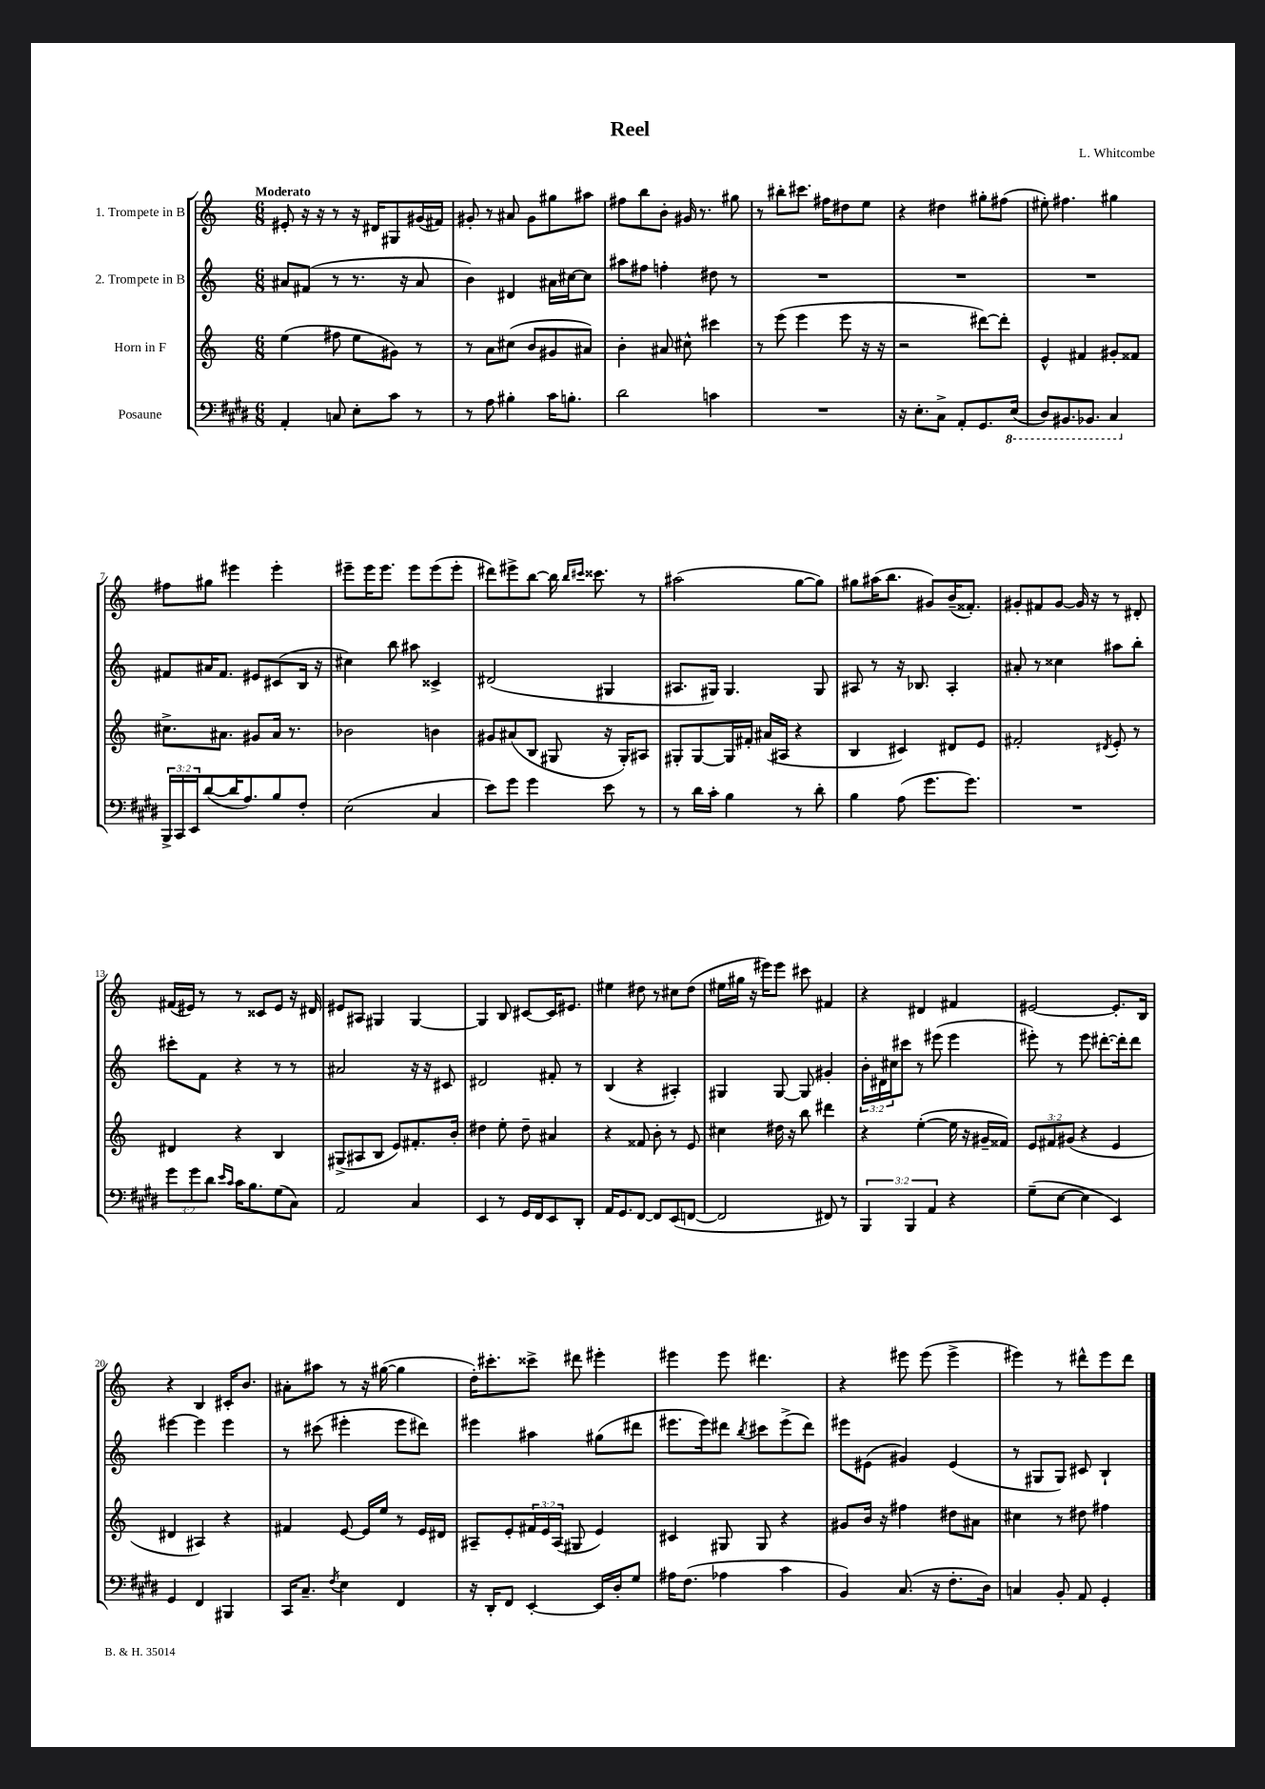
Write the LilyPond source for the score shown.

\header { title = "Reel" composer = "L. Whitcombe" }
<<
\new StaffGroup <<
\new Staff = "s0" \with { instrumentName = "1. Trompete in B" } {
    \clef treble \key c \major \numericTimeSignature \time 6/8 \tempo "Moderato"
    eis'8-. r16 r16 r8 r16 dis'16 gis8 gis'16( fis'16) |
    gis'8-. r8 ais'8 gis'8 gis''8 ais''8 |
    fis''8 b''8 b'8-. gis'16 r8. gis''8 |
    r8 bis''8-. cis'''8. fis''16 dis''8 e''8 |
    r4 dis''4 gis''8-. fis''8( |
    eis''8-.) fis''4. gis''4 |
    fis''8 gis''8 eis'''4 eis'''4-. |
    eis'''8-- eis'''16 eis'''8. eis'''8 eis'''8( eis'''8-. |
    dis'''8) eis'''8-> b''8~ b''16 \grace { b''16 cis'''16 } cisis'''8. r8 |
    ais''2( g''8~ g''8) |
    gis''8 ais''16( b''8. gis'8) b'16--( fisis'8.-.) |
    gis'8-. fis'8 gis'8~ gis'16 r16 r8 dis'8-. |
    fis'16( eis'16) r8 r8 cisis'8 eis'8 r16 dis'16 |
    eis'8 ais8 gis4 gis4~ |
    gis4 b8 cis'8~ cis'16 eis'8. |
    eis''4 dis''8 r8 cis''8 dis''8( |
    eis''16 gis''16 r16 eis'''16) eis'''8 cis'''8 fis'4 |
    r4 dis'4 fis'4 |
    eis'2~ eis'8.-. b16 |
    r4 b4 cis'16-. b'8. |
    ais'8-. ais''8 r8 r16 gis''16~( gis''4 |
    d''16-.) cis'''8.-. cisis'''8-> dis'''8 eis'''4-. |
    eis'''4 eis'''8 dis'''4. |
    r4 eis'''8 eis'''8( eis'''4-> |
    eis'''4) r8 dis'''8-^ eis'''8 dis'''8 \bar "|." |
}
\new Staff = "s1" \with { instrumentName = "2. Trompete in B" } {
    \clef treble \key c \major \numericTimeSignature \time 6/8 \override Staff.TupletNumber.text = #tuplet-number::calc-fraction-text
    ais'8 fis'8( r8 r8. r16 ais'8 |
    b'4) dis'4 ais'16 cis''16~ cis''8 |
    ais''8 fis''8 f''4-. dis''8 r8 |
    R2. |
    R2. |
    R2. |
    fis'8 ais'16 fis'8. eis'8 cis'8( b16 r16 |
    cis''4) b''8 ais''8 cisis'4-> |
    dis'2( gis4 |
    ais8. gis16) gis4. gis8 |
    ais8 r8 r16 bes8. ais4-. |
    ais'8-. r8 cisis''4 ais''8 b''8-. |
    cis'''8-. f'8 r4 r8 r8 |
    ais'2 r16 r16 cis'8 |
    dis'2 fis'8-. r8 |
    b4( r4 ais4-.) |
    gis4 gis8~ gis8 gis'4-. |
    \tuplet 3/2 { b'16-. dis'16 cis''16 } cis'''8 r8 eis'''8( eis'''4 |
    eis'''8-.) r8 eis'''8 dis'''8.~-. dis'''16-. dis'''8 |
    eis'''4~ eis'''4 eis'''4 |
    r8 cis'''8( eis'''4-. eis'''8 dis'''8) |
    eis'''4 ais''4 gis''8( dis'''8 |
    eis'''8. eis'''16) dis'''8 \acciaccatura { b''8 } cis'''8 eis'''8->( dis'''8) |
    eis'''8 eis'8( gis'4) eis'4( |
    r8 gis8 gis8) cis'8 b4-! \bar "|." |
}
\new Staff = "s2" \with { instrumentName = "Horn in F" } {
    \clef treble \key c \major \numericTimeSignature \time 6/8 \override Staff.TupletNumber.text = #tuplet-number::calc-fraction-text
    e''4( fis''8 e''8 gis'8) r8 |
    r8 a'8 cis''8( b'8 gis'8 ais'8) |
    b'4-. ais'8 cis''8-^ cis'''4 |
    r8 e'''8( e'''4 e'''8 r16 r16 |
    r2 dis'''8~) dis'''8-. |
    e'4-^ fis'4 gis'8-. fisis'8 |
    cis''8.-> ais'8. gis'8 ais'16 r8. |
    bes'2 b'4 |
    gis'8 ais'8( b8 gis8 r16 gis16-.) ais8 |
    gis8-. gis8~ gis16 fis'16-. ais'16( ais16 r4 |
    b4 cis'4) dis'8 e'8 |
    fis'2-. \acciaccatura { dis'8 } e'8-. r8 |
    dis'4 r4 b4 |
    gis8->( ais8 b8 e'8) fis'8.-. b'16-. |
    dis''4 e''8-. dis''8-- ais'4 |
    r4 fisis'8 b'8-. r8 e'8 |
    cis''4 dis''16 r16 b''8 dis'''4 |
    r4 e''4~-.( e''16 r16 gis'16-- fisis'16) |
    \tuplet 3/2 { e'8 fis'8 gis'8( } r4 e'4 |
    dis'4 ais4) r4 |
    fis'4 e'8~ e'16 e''16 r8 e'16 dis'16 |
    ais8-- e'8-. \tuplet 3/2 { fis'16 e'16 ais16( } gis8 e'4) |
    cis'4 gis8 gis8 r4 |
    gis'8 b'16 r16 fis''4 dis''8 ais'8 |
    cis''4 r8 dis''8 fis''4 \bar "|." |
}
\new Staff = "s3" \with { instrumentName = "Posaune" } {
    \clef bass \key e \major \numericTimeSignature \time 6/8 \override Staff.TupletNumber.text = #tuplet-number::calc-fraction-text
    a,4-. c8 e8-. cis'8 r8 |
    r8 a8 bis4-. cis'16 b8.-. |
    dis'2 c'4 |
    R2. |
    r16 e8.-. cis8-> a,8-. gis,8. \ottava #-1 e,16( |
    dis,8) bis,,8. bes,,8. cis,4 \ottava #0 |
    \tuplet 3/2 { b,,16-> cis,16 e,16 } dis'8~( dis'16 a8.) b8 fis8-. |
    e2( cis4 |
    e'8) gis'8 gis'4 e'8 r8 |
    r8 dis'16 cis'16-. b4 r8 dis'8-. |
    b4 a8( gis'8. gis'8.) |
    R2. |
    \tuplet 3/2 { gis'8 gis'8 dis'8 } \grace { e'16 cis'16 } cis'16 b8. gis8( cis8) |
    a,2 cis4 |
    e,4 r8 gis,16 fis,16 e,8 dis,8-. |
    a,16 gis,8. fis,8~ fis,8 e,8( f,8~ |
    f,2 fis,8) r8 |
    \tuplet 3/2 { b,,4 b,,4 a,4 } r4 |
    gis8--( e8~ e4 e,4) |
    gis,4 fis,4 bis,,4 |
    cis,16 cis8.-- \acciaccatura { fis8 } e4 fis,4 |
    r16 dis,16-. fis,8 e,4~-. e,16 dis16-. gis8 |
    ais16 fis8.( aes4 cis'4 |
    b,4) cis8.( r16 fis8.-. dis16) |
    c4 b,8-. a,8 gis,4-. \bar "|." |
}
>>
>>
